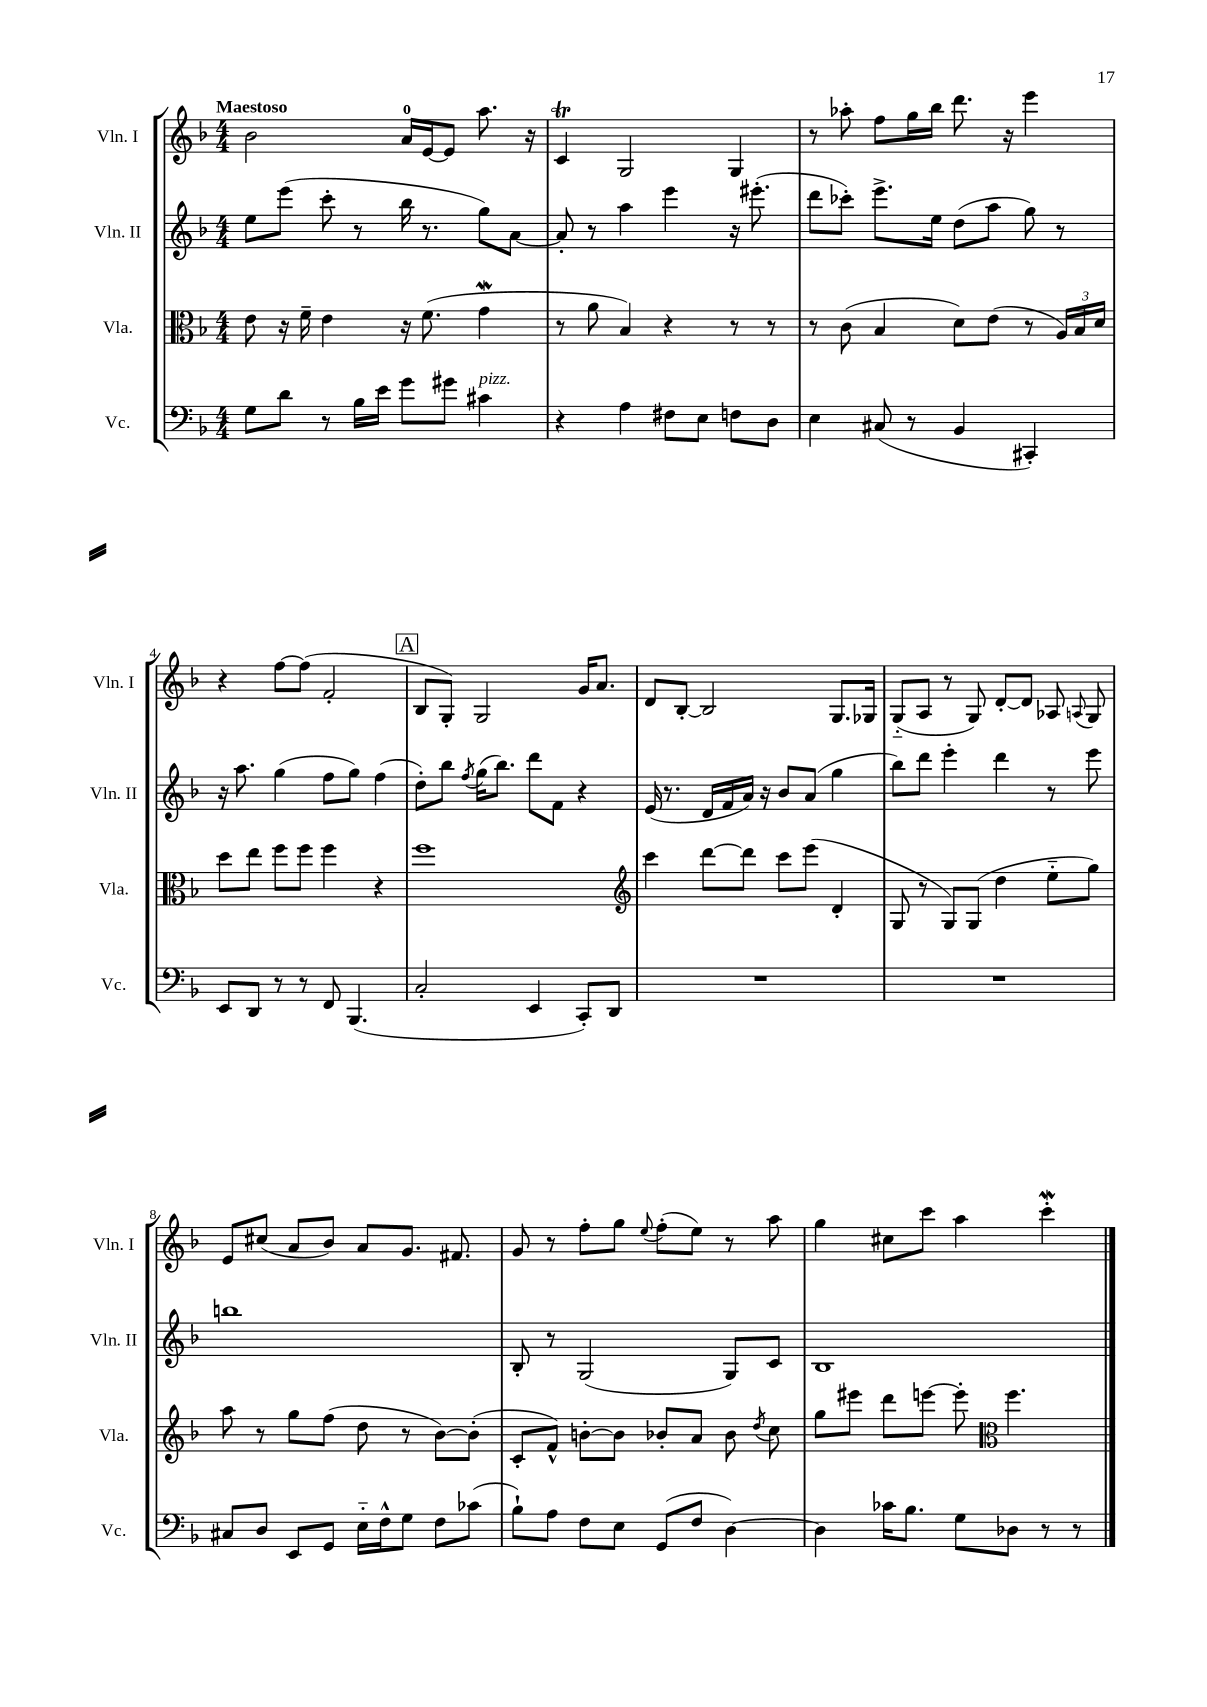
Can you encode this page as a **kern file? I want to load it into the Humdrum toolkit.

**kern	**kern	**kern	**kern
*staff4	*staff3	*staff2	*staff1
*clefF4	*clefC3	*clefG2	*clefG2
*k[b-]	*k[b-]	*k[b-]	*k[b-]
*M4/4	*M4/4	*M4/4	*M4/4
8G	8e	8ee	2b-
8d	16r	(8eee	.
.	16f~	.	.
8r	4e	8ccc'	.
16B-	.	8r	.
16e	.	.	.
8g	16r	16bb-	16a
.	(8.f	8.r	[16e
8g#	.	.	8e]
4c#	4g	8gg)	8.aa
.	.	[8a	.
.	.	.	16r
=	=	=	=
4r	8r	8a']	4c
.	8a	8r	.
4A	4B-)	4aa	2G
8F#	4r	4eee	.
8E	.	.	.
8F	8r	16r	4G
.	.	(8.eee#'	.
8D	8r	.	.
=	=	=	=
4E	8r	8ddd	8r
.	(8c	8ccc-')	8aa-'
(8C#	4B-	8.eee^	8ff
8r	.	.	16gg
.	.	16ee	16bb-
4BB-	8d)	(8dd	8.ddd
.	(8e	8aa	.
.	.	.	16r
4CC#')	8r	8gg)	4eee
.	24A)	8r	.
.	24B-	.	.
.	24d	.	.
=	=	=	=
8EE	8dd	16r	4r
.	.	8.aa	.
8DD	8ee	.	.
8r	8ff	(4gg	[8ff
8r	8ff	.	(8ff]
8FF	4ff	8ff	2f'
(4.BBB-	.	8gg)	.
.	4r	(4ff	.
=	=	=	=
2C'	1ff	8dd')	8B-
.	.	8bb-	8G')
.	.	8qff	.
.	.	(16gg	2G
.	.	8.bb-)	.
4EE	.	8ddd	.
.	.	8f	.
8CC')	.	4r	16g
.	.	.	8.a
8DD	.	.	.
=	=	=	=
*	*clefG2	*	*
1r	4ccc	(16e	8d
.	.	8.r	.
.	.	.	[8B-'
.	[8ddd	16d	2B-]
.	.	16f	.
.	8ddd]	16a)	.
.	.	16r	.
.	8ccc	8b-	.
.	(8eee	(8a	.
.	4d'	4gg	8.G
.	.	.	16G-
=	=	=	=
1r	8G	8bb-)	(8G'~
.	8r	8ddd	8A
.	8G)	4eee'	8r
.	(8G	.	8G)
.	4dd	4ddd	[8d'
.	.	.	8d]
.	8ee'~	8r	8A-
.	.	.	8qqA
.	8gg)	8eee	8G
=	=	=	=
8C#	8aa	1bb	8e
8D	8r	.	(8cc#
8EE	8gg	.	8a
8GG	(8ff	.	8b-)
16E'~	8dd	.	8a
16F^^	.	.	.
8G	8r	.	8.g
8F	[8b-)	.	.
.	.	.	8.f#
(8c-	(8b-']	.	.
=	=	=	=
8B-`)	8c'	8B-'	8g
8A	8f^^)	8r	8r
8F	[8b'	(2G	8ff'
8E	8b]	.	8gg
.	.	.	8qqee
(8GG	8b-'	.	(8ff'
8F	8a	.	8ee)
[4D)	8b-	8G)	8r
.	8qdd	.	.
.	8cc	8c	8aa
=	=	=	=
4D]	8gg	1B-	4gg
.	8eee#	.	.
16c-	8ddd	.	8cc#
8.B-	.	.	.
.	[8eee	.	8ccc
8G	8eee']	.	4aa
*	*clefC3	*	*
8D-	4.ff	.	.
8r	.	.	4ccc'
8r	.	.	.
==	==	==	==
*-	*-	*-	*-
